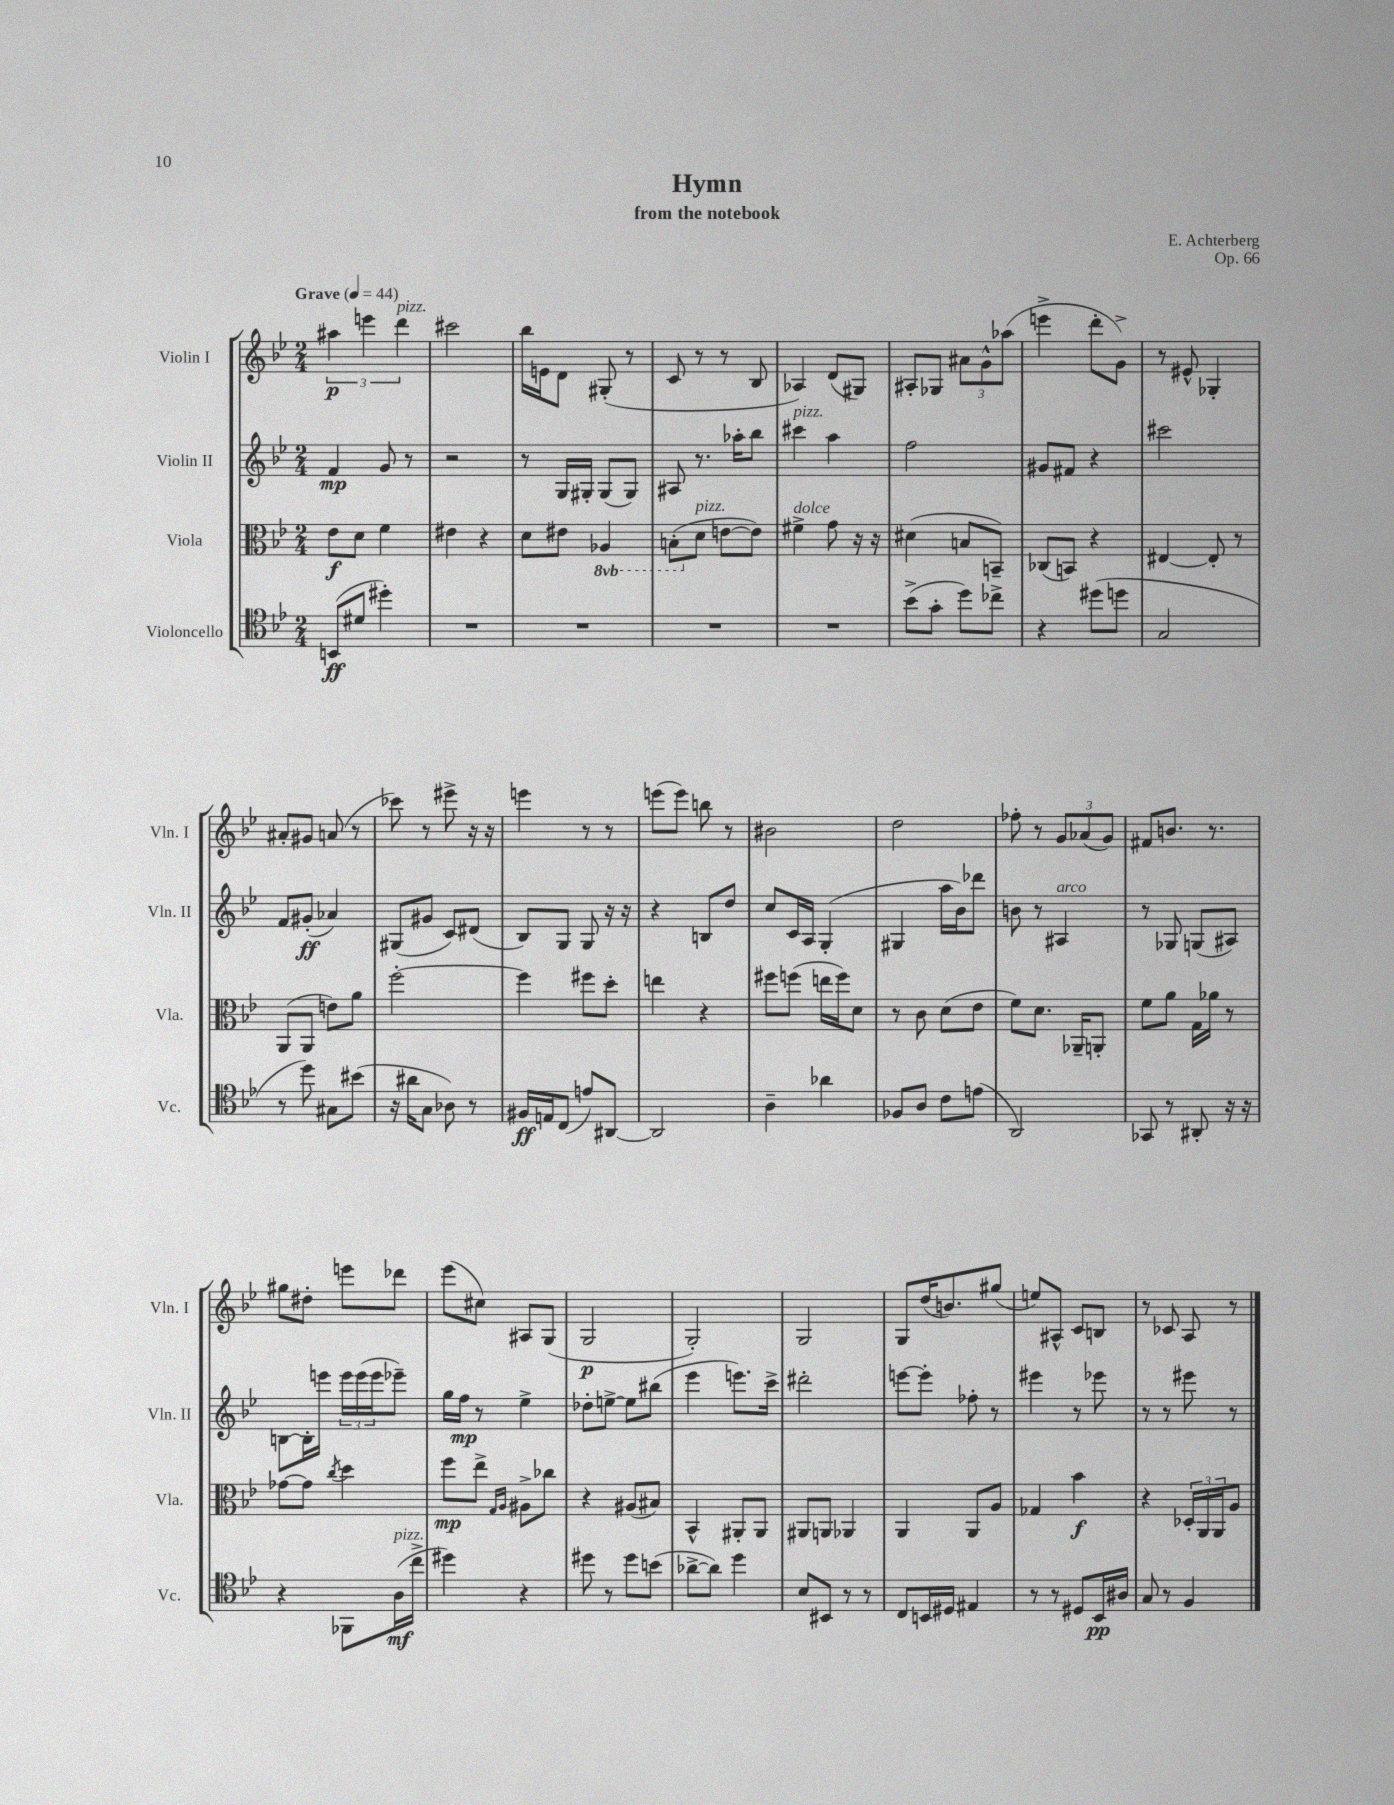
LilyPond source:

\header { title = "Hymn" composer = "E. Achterberg" subtitle = "from the notebook" opus = "Op. 66" }
<<
\new StaffGroup <<
\new Staff = "s0" \with { instrumentName = "Violin I" shortInstrumentName = "Vln. I" } {
    \clef treble \key bes \major \numericTimeSignature \time 2/4 \tempo "Grave" 4 = 44
    \tuplet 3/2 { ais''4\p e'''4 d'''4^\markup { \italic "pizz." } } |
    cis'''2 |
    bes''16 e'16 d'8 gis8-.( r8 |
    c'8 r8 r8 bes8 |
    aes4) d'8( gis8) |
    ais8-. ges8 \tuplet 3/2 { ais'8 g'8-^ aes''8( } |
    e'''4-> d'''8-. g'8->) |
    r8 eis'8-^ ges4-. |
    ais'8-. gis'8 a'8( r8 |
    ces'''8) r8 eis'''8-> r16 r16 |
    e'''4 r8 r8 |
    e'''8( e'''8) b''8 r8 |
    bis'2 |
    d''2 |
    fes''8-. r8 \tuplet 3/2 { g'8 aes'8( g'8) } |
    fis'8 b'8. r8. |
    gis''8 dis''8-. e'''8 des'''8 |
    ees'''8( cis''8) ais8 g8( |
    g2\p |
    g2-.) |
    g2 |
    g8 d''16( b'8.) gis''8( |
    e''8) ais8-^ c'8 b8 |
    r8 ces'8 a8 r8 \bar "|." |
}
\new Staff = "s1" \with { instrumentName = "Violin II" shortInstrumentName = "Vln. II" } {
    \clef treble \key bes \major \numericTimeSignature \time 2/4
    f'4\mp g'8 r8 |
    r2 |
    r8 g16 gis16-. gis8( gis8) |
    ais8 r8. aes''16-. bes''8 |
    cis'''4^\markup { \italic "pizz." } a''4 |
    f''2 |
    gis'8 fis'8 r4 |
    cis'''2 |
    f'8 gis'8-.\ff( aes'4) |
    gis8( gis'8 c'8) dis'8( |
    bes8) g8 g8 r16 r16 |
    r4 b8 d''8 |
    c''8 c'16 a16 g4-.( |
    gis4 a''16 bes'16) des'''8 |
    b'8 r8 ais4^\markup { \italic "arco" } |
    r8 ges8 g8( ais8) |
    b8~ b16-. e'''16 \tuplet 3/2 { e'''16 e'''16( e'''16 } ees'''8--) |
    g''16 f''16\mp r8 ees''4-> |
    des''8-. e''8~-> e''8 bis''8( |
    ees'''4 e'''8.) c'''16-> |
    dis'''2-. |
    e'''8~ e'''8-. fes''8-. r8 |
    eis'''4 r8 ees'''8 |
    r8 r8 eis'''8 r8 \bar "|." |
}
\new Staff = "s2" \with { instrumentName = "Viola" shortInstrumentName = "Vla." } {
    \clef alto \key bes \major \numericTimeSignature \time 2/4 \set Staff.ottavationMarkups = #ottavation-simple-ordinals
    ees'8\f d'8 f'4 |
    eis'4 r4 |
    d'8 eis'8 \ottava #-1 aes,4 |
    b,8-.( \ottava #0 d'8^\markup { \italic "pizz." } e'8~ e'8) |
    fis'4->^\markup { \italic "dolce" } g'8 r16 r16 |
    dis'4( b8 b,8--) |
    ces8( b,8) r4 |
    eis4~ eis8-. r8 |
    a,8( a,8 e'8) a'8 |
    f''2~-. |
    f''4 fis''8 d''8-. |
    e''4 r4 |
    fis''8 f''8( e''16 f''16) d'8 |
    r8 c'8 d'8( ees'8 |
    f'8) d'8. aes,16-- a,8-. |
    f'8 a'8 g16 aes'16 r8 |
    ges'8~ ges'8 \acciaccatura { c''8 } d''4 |
    f''8\mp ees''8-> \grace { g16 a16 } ais8-> ces''8 |
    r4 ais8( bis8) |
    bes,4-^ ais,8-. ais,8 |
    ais,8 a,8 aes,4 |
    a,4 a,8 a8 |
    ges4 bes'4\f |
    r4 \tuplet 3/2 { des16-. a,16 a,16 } a8 \bar "|." |
}
\new Staff = "s3" \with { instrumentName = "Violoncello" shortInstrumentName = "Vc." } {
    \clef tenor \key bes \major \numericTimeSignature \time 2/4
    b,8\ff( dis'8 dis''4-.) |
    R2 |
    R2 |
    R2 |
    R2 |
    bes'8->( g'8-. d''8) ces''8-> |
    r4 dis''8( d''8 |
    g2 |
    r8 d''8) gis8 bis'8( |
    r16 ais'16 g8 aes8) r8 |
    fis16\ff e16 c8( e'8) ais,8~ |
    ais,2 |
    a4-- aes'4 |
    fes8 a8 c'8 e'8( |
    a,2) |
    ges,8 r8 ais,8-. r16 r16 |
    r4 fes,8 a16\mf^\markup { \italic "pizz." }( c''16-> |
    dis''4) r4 |
    dis''8 r8 dis''8 b'8( |
    aes'8~-> aes'8) d''4 |
    bes8 bis,8 r8 r8 |
    c8 b,16 dis16 eis4 |
    r8 r8 dis8 bes,16\pp ais16 |
    g8 r8 f4 \bar "|." |
}
>>
>>
\layout { \context { \Score \remove "Bar_number_engraver" } }
